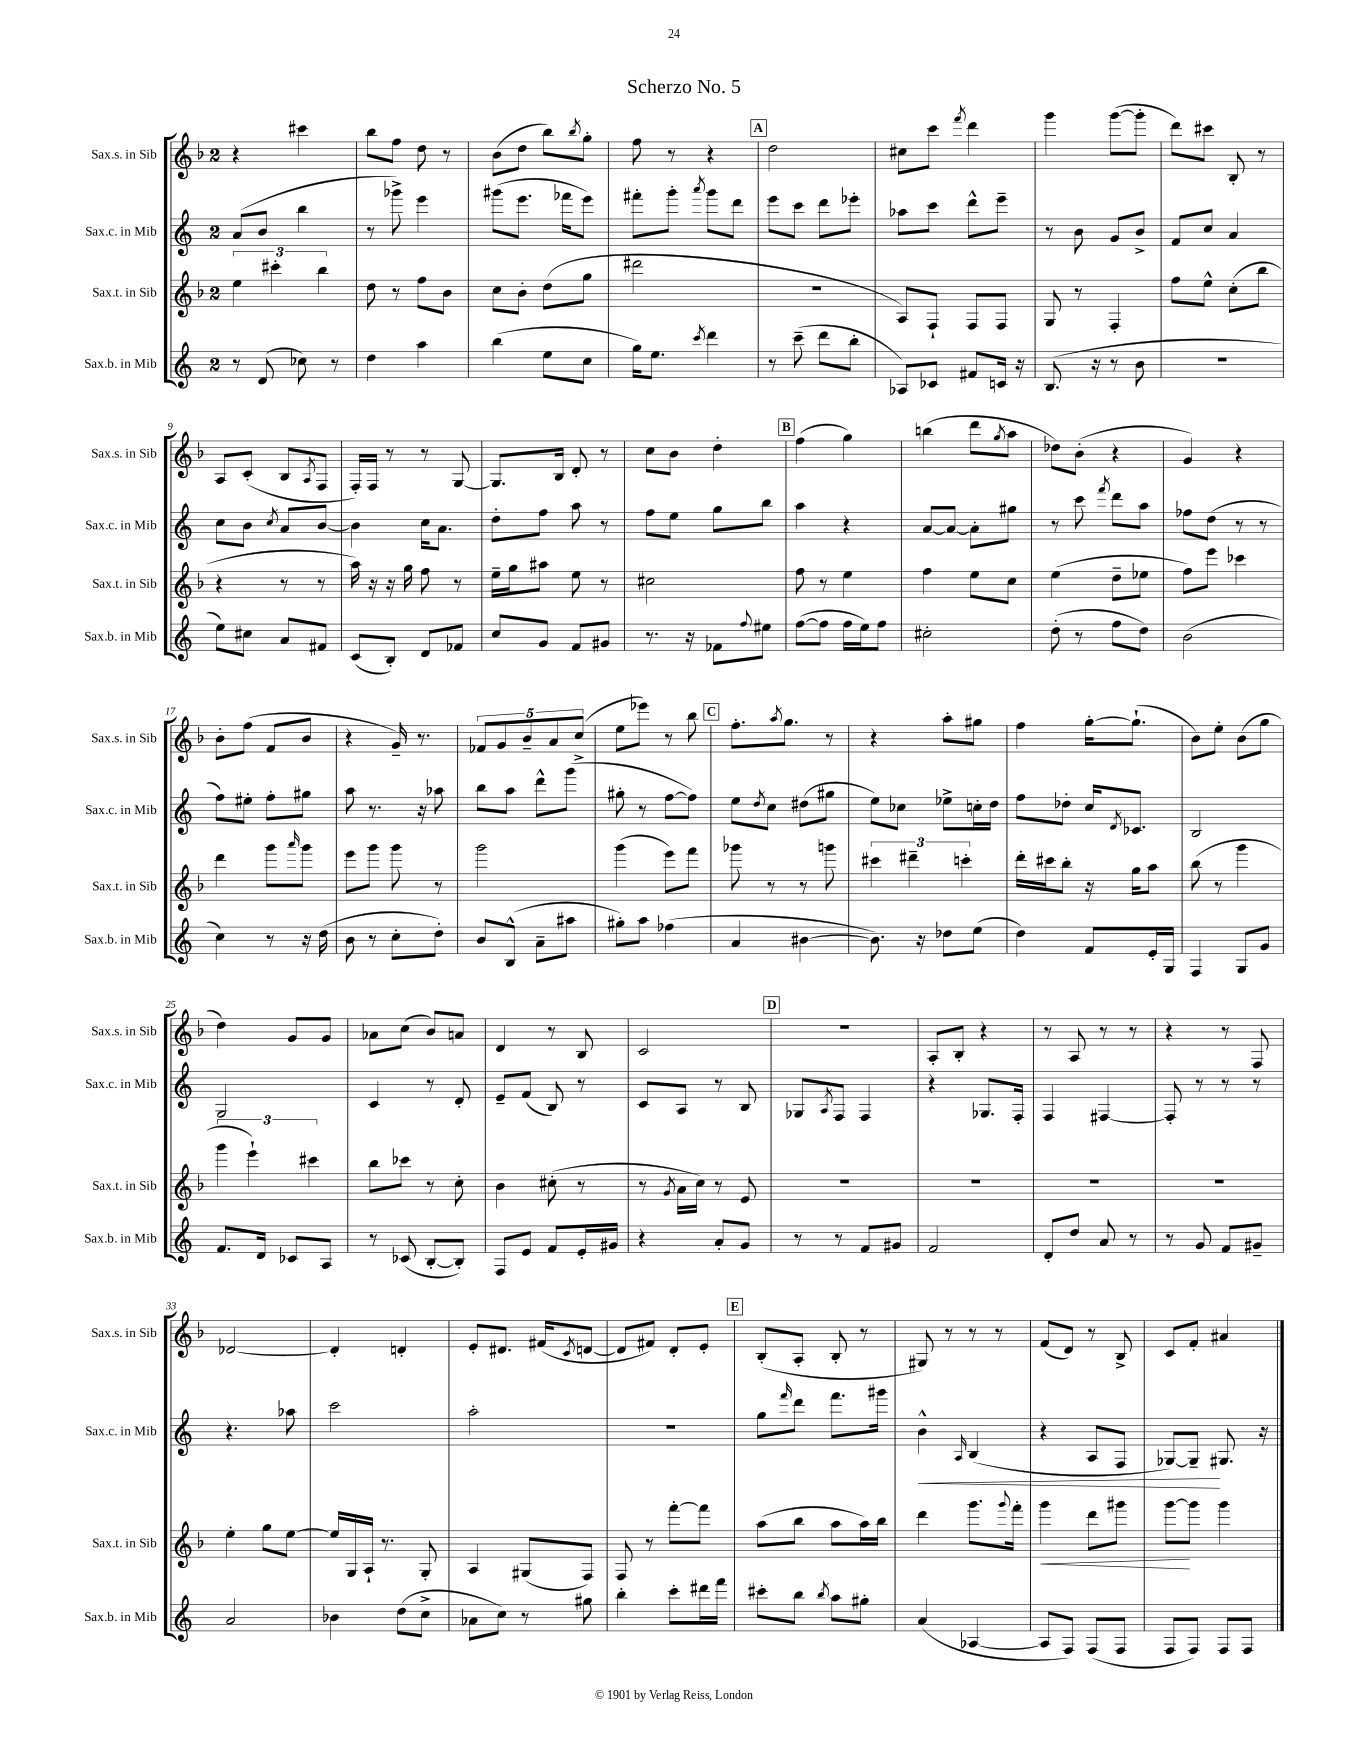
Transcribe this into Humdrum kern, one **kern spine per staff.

**kern	**kern	**kern	**kern
*staff4	*staff3	*staff2	*staff1
*clefG2	*clefG2	*clefG2	*clefG2
*k[]	*k[b-]	*k[]	*k[b-]
*M2/4	*M2/4	*M2/4	*M2/4
8r	6ee\	(8a/L	4r
(8d/	.	8b/J	.
.	6ccc#'\	.	.
8cc-\)	.	4bb\	4ccc#\
.	6bb-\	.	.
8r	.	.	.
=	=	=	=
4dd\	8dd\	8r	8bb-\L
.	8r	8ggg-^\)	8ff\J
4aa\	8ff\L	4eee\	8dd\
.	8b-\J	.	8r
=	=	=	=
(4bb\	8cc\L	(8ggg#\L	(8b-\L
.	8b-'\J	8.eee\J	8dd\J
8ee\L	(8dd\L	.	8bb-\L)
.	.	16fff-\LK	.
.	.	.	8qbb-/
8cc\J	8gg\J	8eee\J)	8gg'\J
=	=	=	=
16gg\LK)	2ddd#\	8fff#'\L	8ff\
8.ee\J	.	.	.
.	.	8ggg'\J	8r
8qccc/	.	8qaaa/	.
4ddd\	.	8ggg\L	4r
.	.	8ddd\J	.
=	=	=	=
8r	2r	8eee\L	2dd\
(8ccc~\	.	8ccc\J	.
8ddd\L	.	8ddd\L	.
8bb'\J	.	8eee-'\J	.
=	=	=	=
8A-/L)	8A/L)	8aa-\L	8cc#\L
8c-/J	8F`/J	8ccc\J	8ccc\J
.	.	.	8qfff/
8f#/L	8F/L	8ddd^^\L	4ddd\
16c/Jk	8F/J	8eee~\J	.
16r	.	.	.
=	=	=	=
(8.B/	8G/	8r	4ggg\
.	8r	8b\	.
16r	.	.	.
8r	4F'/	8g/L	([8ggg\L
8b\	.	8b^/J	8ggg'\]J
=	=	=	=
2r	8ff\L	8f/L	8ddd\L)
.	8ee^^\J	8cc/J	8ccc#\J
.	(8cc'\L	4a/	8B-'/
.	8bb-\J	.	8r
=	=	=	=
8ee\L)	4r	8cc\L	8A/L
8cc#\J	.	8b\J	(8c'/J
.	.	8qcc/	.
8a/L	8r	8a/L	8B-/L
.	.	.	8qA/
8f#/J	8r	[8b/J	8F/J
=	=	=	=
(8c/L	16aa\)	4b\]	16F'/LL)
.	16r	.	16F/JJ
8B'/J)	16r	.	8r
.	16gg\	.	.
8d/L	8ff\	16cc\LK	8r
.	.	8.a\J	.
8f-/J	8r	.	[8G/
=	=	=	=
8cc/L	16ee~\LL	8dd'\L	8.G/]L
.	16gg\J	.	.
8g/J	8aa#\J	8ff\J	.
.	.	.	16B-/Jk
8f/L	8ee\	8aa\	8d'/
8g#/J	8r	8r	8r
=	=	=	=
8.r	2cc#\	8ff\L	8cc\L
.	.	8ee\J	8b-\J
16r	.	.	.
8f-\L	.	8gg\L	4dd'\
8qqff/	.	.	.
8ee#\J	.	8bb\J	.
=	=	=	=
([8ff\L	8ff\	4aa\	(4ff\
8ff\]J	8r	.	.
16ff\LL	4ee\	4r	4gg\)
16ee\J)	.	.	.
8ff\J	.	.	.
=	=	=	=
2cc#'\	4ff\	[8a/L	(4bb\
.	.	8a/_J	.
.	8ee\L	8a'\]L	8ddd\L
.	.	.	8qgg/
.	8cc\J	8gg#\J	8aa\J
=	=	=	=
(8dd'\	(4ee\	8r	8dd-\L)
8r	.	8ccc\	(8b-'\J
.	.	8qfff/	.
8ff\L	8dd~\L	8ddd\L	4r
8dd\J)	8ee-\J	8aa\J	.
=	=	=	=
(2b\	8ff\L)	8ff-\L	4g/)
.	8eee\J	(8dd\J	.
.	4ccc-\	8r	4r
.	.	8r	.
=	=	=	=
4cc\)	4ddd\	8ff\L)	8b-'\L
.	.	8ee#'\J	(8ff\J
8r	8ggg\L	8ff'\L	8f/L
.	16qqaaa/	.	.
16r	8ggg\J	8gg#\J	8b-/J
(16dd\	.	.	.
=	=	=	=
8b\	8eee\L	8aa\	4r
8r	8ggg\J	8.r	.
8cc'\L	8ggg\	.	16g~/)
.	.	16r	8.r
8dd'\J)	8r	8aa-\	.
=	=	=	=
8b/L	2ggg\	8bb\L	10f-/L
.	.	.	10g/
(8B^^/J	.	8aa\J	.
.	.	.	10b-~/
8a~\L	.	8ddd^^\L	.
.	.	.	10a/
8aa#\J	.	(8ggg\J	.
.	.	.	(10cc^/J
=	=	=	=
8gg#'\L)	(4ggg\	8gg#'\	8ee\L
8aa\J	.	8r	8eee-\J)
(4ff-\	8eee\L)	[8ff\L	8r
.	8fff\J	8ff\]J)	8bb-\
=	=	=	=
4a/	8ggg-\	8ee\L	8.ff'\L
.	.	8qdd/	.
.	8r	8cc\J	.
.	.	.	8qaa/
.	.	.	8.gg\J
[4b#\	8r	(8dd#\L	.
.	8ggg\	8gg#\J	8r
=	=	=	=
8.b#\])	6ccc#\	8ee\L)	4r
.	.	8cc-\J	.
.	6ddd#~\	.	.
16r	.	.	.
8dd-\L	.	8ee-^\L	8aa'\L
.	6ccc'\	.	.
(8ee\J	.	16cc'\L	8gg#\J
.	.	16dd\JJ	.
=	=	=	=
4dd\)	16ddd'\LL	8ff\L	4ff\
.	16ccc#\J	.	.
.	8bb-'\J	8dd-'\J	.
8f/L	16r	16cc/LK	[16gg'\LK
.	.	8qd/	.
.	16gg\LK	8.c-/J	(8.gg`\]J
16e'/L	8aa\J	.	.
16G/JJ	.	.	.
=	=	=	=
4F/	(8bb-\	2B/	8b-\L)
.	8r	.	8ee'\J
8G/L	4ggg\	.	(8b-\L
8g/J	.	.	8gg\J
=	=	=	=
8.f/L	6ggg\	2G/	4dd\)
.	6eee`\)	.	.
16d/Jk	.	.	.
8c-/L	.	.	8g/L
.	6ccc#\	.	.
8A/J	.	.	8g/J
=	=	=	=
8r	8bb-\L	4c/	8a-\L
(8c-/	8ccc-\J	.	(8cc\J
[8B'/L	8r	8r	8b-/L)
8B'/]J)	8cc'\	8d'/	8a/J
=	=	=	=
8F/L	4b-\	8e~/L	4d/
8e/J	.	(8f/J	.
8f/L	(8cc#'\	8B/)	8r
16e'/L	8r	8r	8B-/
16g#/JJ	.	.	.
=	=	=	=
4r	8r	8c/L	2c/
.	8qg/	.	.
.	16a\LL	8A/J	.
.	16cc\JJ)	.	.
8a'/L	8r	8r	.
8g/J	8e/	8B/	.
=	=	=	=
8r	2r	8G-/L	2r
.	.	8qA/	.
8r	.	8F/J	.
8f/L	.	4F/	.
8g#/J	.	.	.
=	=	=	=
2f/	2r	4r	8A'/L
.	.	.	8B-'/J
.	.	8.G-/L	4r
.	.	16F'/Jk	.
=	=	=	=
8d'/L	2r	4F/	8r
8dd/J	.	.	8A/
8a/	.	[4F#/	8r
8r	.	.	8r
=	=	=	=
8r	2r	8F#'/]	4r
8g/	.	8r	.
8f/L	.	8r	8r
8g#~/J	.	8r	8F/
=	=	=	=
2a/	4ee'\	4.r	[2d-/
.	8gg\L	.	.
.	[8ee\J	8aa-\	.
=	=	=	=
4b-\	16ee/]LL	2ccc\	4d-'/]
.	16G/	.	.
.	16A`/JJ	.	.
.	8.r	.	.
(8dd\L	.	.	4d'/
8cc^\J	8G'/	.	.
=	=	=	=
8a-\L	4A/	2aa'\	8e'/L
8cc\J)	.	.	8.d#/J
8r	(8G#/L	.	.
.	.	.	(16f#/LK
.	.	.	8qc/
8gg#\	8F/J)	.	[8d/J
=	=	=	=
4bb'\	8F/	2r	8d/]L
.	8r	.	8f#/J)
8ccc'\L	[8fff'\L	.	8d'/L
16ddd#\L	8fff\]J	.	8e'/J
16fff\JJ	.	.	.
=	=	=	=
8ccc#'\L	(8aa\L	8gg\L	(8B-'/L
.	.	16qqfff/	.
8bb\J	8bb-\J	8ddd\J	8A'/J
8qbb/	.	.	.
8aa\L	8aa\L	8.fff\L	8B-'/
8gg#'\J	16aa\L)	.	8r
.	16bb-\JJ	16ggg#\Jk	.
=	=	=	=
(4a/	4ddd\	4b^^\	8G#/)
.	.	.	8r
.	.	16qqA/	.
[4A-/	8.ggg\L	(4B/	8r
.	.	.	8r
.	8qqggg/	.	.
.	16fff'\Jk	.	.
=	=	=	=
8A-/]L	4ggg\	4r	(8f/L
8F/J)	.	.	8d/J)
(8F/L	8ddd\L	8A/L	8r
8F/J	8ggg#\J	8F/J	8B-^/
=	=	=	=
8F/L	[8ggg\L	[8G-/L)	8c/L
8F/J)	8ggg\]J	8G-~/]J	8f'/J
8F/L	4ggg\	8.G#/	4a#/
8F/J	.	.	.
.	.	16r	.
==	==	==	==
*-	*-	*-	*-
